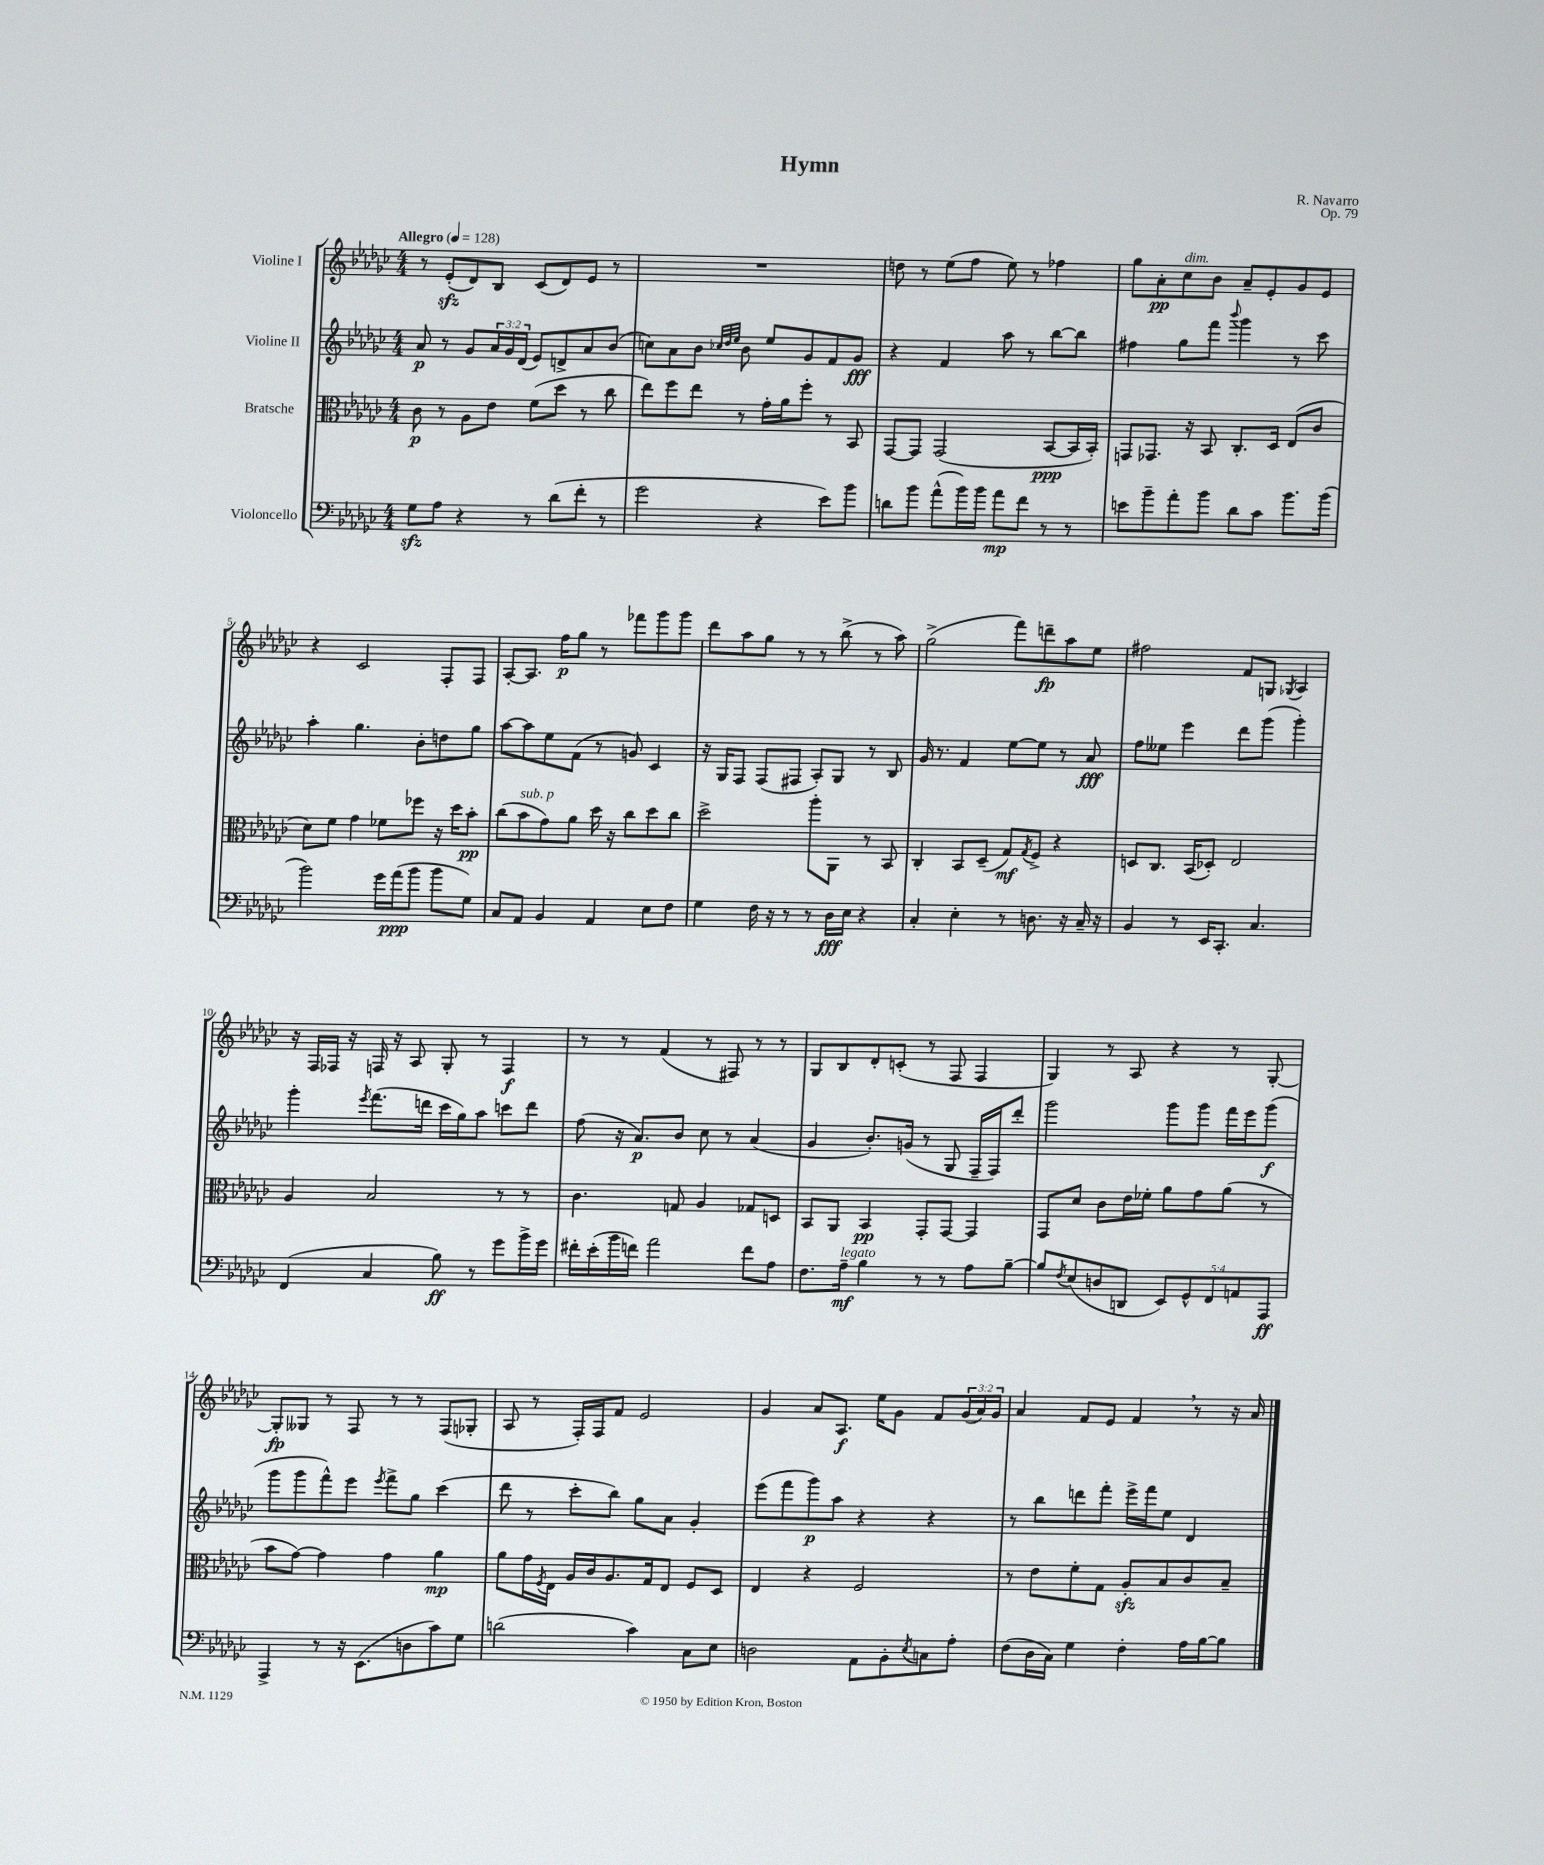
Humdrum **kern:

**kern	**kern	**kern	**kern
*staff4	*staff3	*staff2	*staff1
*clefF4	*clefC3	*clefG2	*clefG2
*k[b-e-a-d-g-c-]	*k[b-e-a-d-g-c-]	*k[b-e-a-d-g-c-]	*k[b-e-a-d-g-c-]
*M4/4	*M4/4	*M4/4	*M4/4
*MM128	*MM128	*MM128	*MM128
8G-\L	8c-\	8a-/	8r
8A-\J	8r	8r	(8e-'/L
4r	8A-\L	8g-/L	8d-/)
.	8e-\J	24a-/L	8B-/J
.	.	24g-/	.
.	.	(24d-/JJ	.
8r	(8f\L	8e-/L)	(8c-/L
(8d-\L	8dd-\J	8d^/	8d-/)
8f'\J	8r	8a-/	8e-/J
8r	8cc-\	(8b-/J	8r
=	=	=	=
2g-\	8ee-\L)	8cc\L)	1r
.	8ff\	8a-\	.
.	8ee-\J	8b-\J	.
.	.	32qqcc-/LLL	.
.	.	32qqdd-/	.
.	.	32qqee-/JJJ	.
.	8r	8b-\	.
4r	16g-'\LL	8ee-/L	.
.	16a-\J	.	.
.	8ff'\J	8g-/	.
8e-\L)	8r	8f/	.
8b-\J	8BB-/	8g-/J	.
=	=	=	=
8d\L	[8GG-/L	4r	8dd\
8b-\J	8GG-/]J	.	8r
(8a-^^\L	(2GG-/	4f/	(8ee-\L
16b-\L)	.	.	8ff\J
16b-\JJ	.	.	.
8a-\L	.	8aa-\	8ee-\)
8f\J	.	8r	8r
8r	[8BB-/L	[8bb-\L	4ff-\
8r	16BB-/]L	8bb-\]J	.
.	16BB-'/JJ)	.	.
=	=	=	=
8e\L	8GG/L	4ff#\	8gg-\L
8b-~\	8.GG-/J	.	8a-'\
8a-'\	.	8gg-\L	8cc-\
.	16r	.	.
8b-\J	8BB-/	8fff\J	8b-\J
.	.	8qqbbb-/	.
8d-\L	8.C-'/L	4ggg-\	8a-~/L
8c-\J	.	.	8e-'/
.	16D-/Jk	.	.
8.b-\L	(8E-/L	8r	8g-/
.	8c-/J	8ccc-\	8e-/J
(16b-\Jk	.	.	.
=	=	=	=
2b-\)	8d-\L)	4aa-'\	4r
.	8f\J	.	.
.	4g-\	4.gg-\	2c-/
16g-\LL	8f-\L	.	.
(16a-\J	.	.	.
8b-\J	8ff-\J	8b-'\L	.
8b-\L	16r	8dd\	8F'/L
.	16dd-\LK	.	.
8G-\J)	8b-'\J	8gg-\J	8F/J
=	=	=	=
8C-/L	(8cc-\L	[8aa-\L	[8A-'/L
8AA-/J	8b-\	8aa-\]	8.A-/]J
4BB-/	8g-\)	8ee-\	.
.	.	.	16ff\LK
.	8a-\J	(8f\J	8gg-\J
4AA-/	16dd-\	8r	8r
.	16r	.	.
.	8cc-\L	8g/)	8fff-\L
8E-\L	8dd-\	4c-/	8ggg-\
8F\J	8cc-\J	.	8ggg-\J
=	=	=	=
4G-\	2dd-^\	16r	8ddd-\L
.	.	16G-/LK	.
.	.	8F/J	8aa-\
16F\	.	(8F/L	8gg-\J
16r	.	.	.
8r	.	8F#/J	8r
8r	8aa-'\L	8A-'/L)	8r
16D-\LL	8AA-\J	8G-/J	(8bb-^\
16E-\JJ	.	.	.
4r	8r	8r	8r
.	8BB-/	8B-/	8aa-\)
=	=	=	=
4C-'/	4C-'/	16g-/	(2gg-^\
.	.	8.r	.
4E-'\	8BB-/L	4f/	.
.	(8D-~/J	.	.
8r	8G-/L)	[8ee-\L	8fff\L)
.	8qG-/	.	.
8.D\	8F^/J	8ee-\]J	8ddd~\
.	4r	8r	8aa-\
16r	.	.	.
16C-~/	.	8a-/	8ee-\J
16r	.	.	.
=	=	=	=
4BB-/	8D/L	8ff\L	2ff#\
.	8.C-/J	8ee--\J	.
8r	.	4eee-\	.
.	(16BB-/LK	.	.
16EE-/LK	8D-'/J)	.	.
8.CC-'/J	.	.	.
.	2E-/	8ddd-\L	8f/L
4.C-/	.	(8ggg-\J	8G/J
.	.	.	8qG-/
.	.	4ggg-'\)	4A-/
=	=	=	=
(4FF/	4A-/	4ggg-'\	16r
.	.	.	16F/LL
.	.	.	16F-/JJ
.	.	.	16r
.	.	8qeee-/	.
4C-/	2B-/	(8.fff\L	16F/
.	.	.	16r
.	.	.	8A-/
.	.	16ddd\Jk	.
8B-\)	.	16ccc-\LL	8G-'/
.	.	16gg-\J)	.
8r	.	8aa-\J	8r
8g-\L	8r	8ccc\L	4F/
16b-^\L	8r	8ddd\J	.
16g-\JJ	.	.	.
=	=	=	=
16f#'\LL	4.c-\	(8ff\	8r
(16e-'\	.	.	.
16b-\	.	16r	8r
16f\JJ)	.	8.a-/L)	.
2a-\	.	.	(4f/
.	8G/	8b-/J	.
.	4A-/	8cc-\	8r
.	.	8r	8F#/)
8f\L	8G-/L	(4a-/	8r
8A-\J	8D/J	.	8r
=	=	=	=
8.F\L	8BB-/L	4g-/	8G-/L
.	8AA-/J	.	8B-/
16A-~\Jk	.	.	.
4B-\	4BB-/	8.b-'/L)	8d-'/
.	.	.	(8c'/J
.	.	(16g/Jk	.
8r	8GG-'/L	8r	8r
8r	[8GG-/J	8G-/	8F/
8A-\L	4GG-/]	16F~/LL	4F/
.	.	16F/J)	.
[8B-~\J	.	8ddd-'/J	.
=	=	=	=
8B-/]L	8GG-/L	2ggg-\	4G-/)
8qF/	.	.	.
(8E-/	8d-/J	.	.
8D/	8c-\L	.	8r
8DD/J	16e-\L	.	8A-/
.	16f-'\JJ	.	.
10EE-/L)	8a-\L	8ggg-\L	4r
10GG-^^/	.	.	.
.	8g-\	8ggg-\J	.
10FF/	.	.	.
.	(8a-\J	16fff\LL	8r
10AA/	.	.	.
.	.	16eee-\J	.
.	8r	(8ggg-\J	[8G-'/
10AAA-/J	.	.	.
=	=	=	=
4AAA-^/	8b-\L	8ggg-\L	8G-'/]L
.	[8g-\J)	8ggg-\	8G--/J
8r	4g-\]	8fff^^\)	8r
16r	.	8eee-\J	8F/
(8.EE-\L	.	.	.
.	.	8qeee-/	.
.	4g-\	8fff^\L	8r
8D\	.	8gg-\J	8r
8c-\)	4a-\	(4ccc-\	(8F/L
8G-\J	.	.	8G-'/J
=	=	=	=
(2d\	8a-\L	8ddd-\	8A-/
.	16g-\L	8r	8r
.	8qF/	.	.
.	16E-\JJ	.	.
.	16A-/LL	8ccc-'\L	16F'/LL)
.	16c-/J	.	16F/J
.	8.A-/	8bb-\J)	8f/J
4c-\)	.	8gg-\L	2e-/
.	16G-/k	.	.
.	8E-/J	8a-\J	.
8C-\L	8F/L	4g-'/	.
8E-\J	8D-/J	.	.
=	=	=	=
2D\	4E-/	(8eee-\L	4g-/
.	.	8fff\	.
.	4r	8ggg-\)	8a-/L
.	.	8aa-\J	8.A-/J
8AA-\L	2F/	4r	.
.	.	.	16ee-\LK
8BB-'\	.	.	8g-\J
8qE-/	.	.	.
8C\	.	4r	8f/L
8A-'\J	.	.	(24g-/L
.	.	.	24a-/)
.	.	.	24g-/JJ
=	=	=	=
(8F\L	8r	8r	4a-/
16D-\L	8e-\L	8bb-\L	.
16C-\JJ)	.	.	.
4G-\	8f'\	8ddd\	8f/L
.	8G-\J	8fff'\J	8e-/J
4F'\	8A-'/L	16eee-^\LL	4f/
.	.	16fff\J	.
.	8B-/	8ee-\J	.
16A-\LL	8c-/	4d-/	8r
[16B-\J	.	.	.
8B-\]J	8B-~/J	.	16r
.	.	.	16a-/
==	==	==	==
*-	*-	*-	*-
